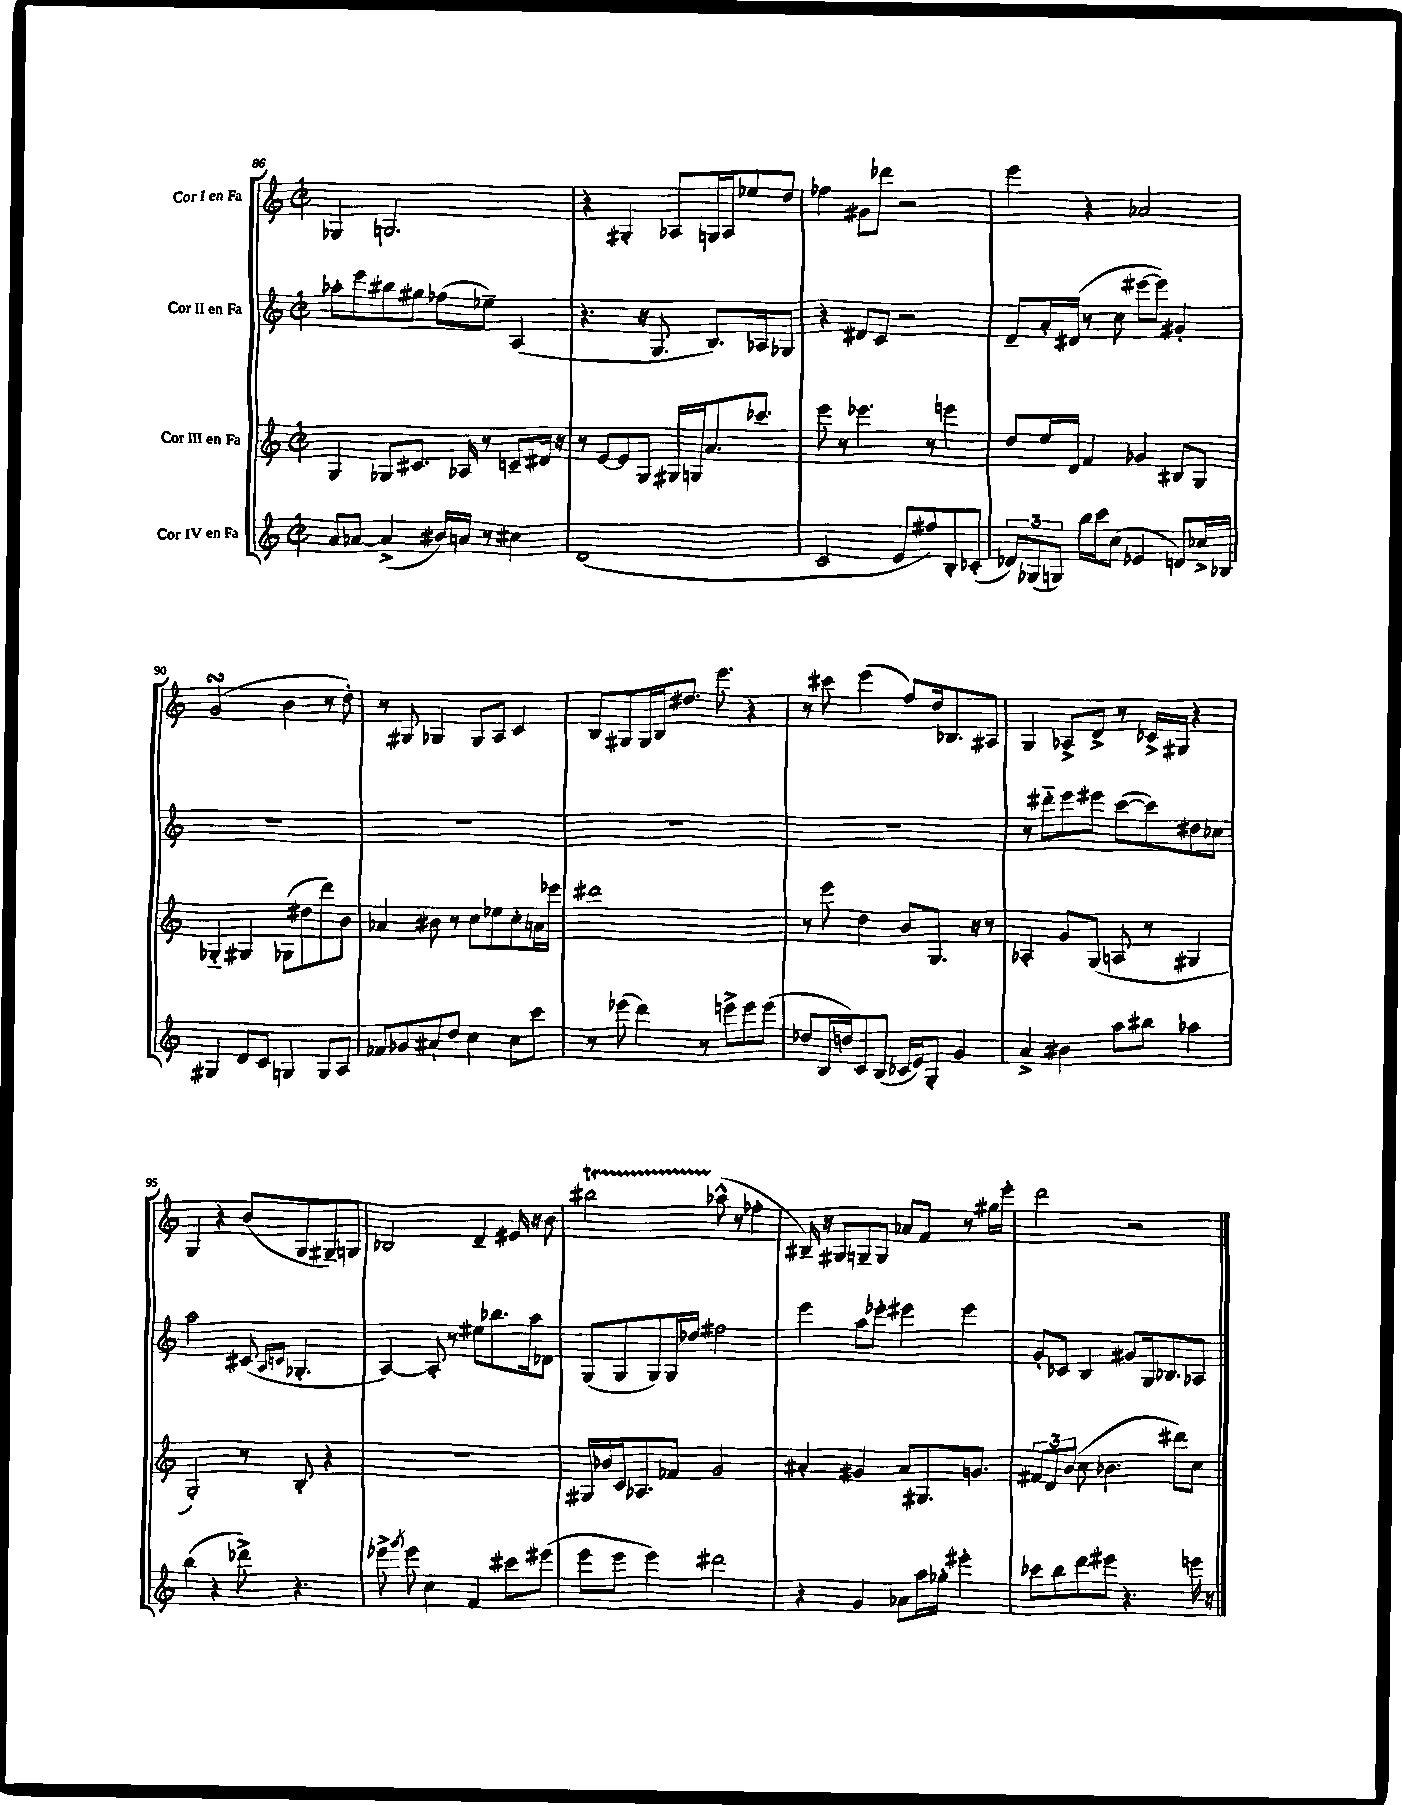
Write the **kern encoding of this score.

**kern	**kern	**kern	**kern
*staff4	*staff3	*staff2	*staff1
*clefG2	*clefG2	*clefG2	*clefG2
*k[]	*k[]	*k[]	*k[]
*M2/2	*M2/2	*M2/2	*M2/2
*met(c|)	*met(c|)	*met(c|)	*met(c|)
8a/L	4G/	8aa-'\L	4G-/
[8a-/J	.	8eee\	.
(4a-^/]	8G-/L	8bb#\	2.G/
.	8.c#/J	8gg#\J	.
16b#/LL)	.	(8ff-\L	.
16a/JJ	16A-/	.	.
8r	8r	8ee-~\J)	.
4cc#\	8c~/L	(4A/	.
.	16d#/Jk	.	.
.	16r	.	.
=	=	=	=
(1d	8r	4.r	4r
.	[8e/L	.	.
.	8e/]	.	4G#'/
.	8G/J	16r	.
.	.	8.G/	.
.	16G#/LL	.	8A-/L
.	16G/J	.	.
.	8.a/	8.B/L)	16G/L
.	.	.	16A-/J
.	.	.	8ee-/
.	8.ccc-/J	16A-/k	.
.	.	8G-/J	8dd/J
=	=	=	=
2c/	8eee\	4r	4ff-\
.	8r	.	.
.	4.eee-\	8d#/L	8g#\L
.	.	8c/J	8ddd-\J
8e/L	.	2r	2r
8ff#/)	8r	.	.
8B'/	4eee\	.	.
(8c-'/J	.	.	.
=	=	=	=
12d-/L)	8dd/L	8d~/L	4eee\
(12G-/	.	.	.
.	16ee/L	16a'/L	.
12G/J)	.	.	.
.	16d/JJ	(16d#/JJ	.
16bb\LL	4f/	8r	4r
16ccc\J	.	.	.
(8cc\J	.	8cc\	.
4e-/	4g-/	[8eee#\L	2a-/
.	.	8eee#\]J)	.
8d/L)	8B#/L	4g#'/	.
16cc-^/L	8G/J	.	.
16B-/JJ	.	.	.
=	=	=	=
4G#/	4G-'~/	1r	(2g/
8d/L	4G#/	.	.
8c/J	.	.	.
4G/	(8G-\L	.	4b\
.	8dd#\	.	.
8G/L	8ddd\)	.	8r
8A/J	8b\J	.	8dd'\)
=	=	=	=
8f-/L	4a-/	1r	8r
8g-/	.	.	8G#/
8a#`/	8b#\	.	4G-/
8dd/J	8r	.	.
4cc\	8cc\L	.	8G-/L
.	8ee-\	.	8A/J
8cc\L	8cc'\	.	4c/
8ccc\J	16a\L	.	.
.	16eee-\JJ	.	.
=	=	=	=
8r	1ddd#	1r	8B/L
(8eee-\	.	.	8G#/
4ddd\)	.	.	16G#/L
.	.	.	16B/J
.	.	.	8.dd#/J
8r	.	.	.
.	.	.	8.eee\
8eee^\L	.	.	.
8eee\	.	.	4r
(8eee\J	.	.	.
=	=	=	=
8dd-/L	8r	1r	8r
16B/L	8eee\	.	8ccc#\
16dd/J)	.	.	.
8c/	4dd\	.	(4eee\
(8B/J	.	.	.
16c-/LL	8b/L	.	8ff/L)
16e/J)	.	.	.
8G'/J	8.G/J	.	16dd/k
.	.	.	8.B-/
4g/	.	.	.
.	16r	.	.
.	8r	.	8A#/J
=	=	=	=
4a^/	4A-'/	8r	4G/
.	.	8ddd#'~\L	.
4b#\	8g/L	8eee\	8A-^/L
.	(8G/J	8eee#\J	8d^/J
8aa\L	8A/	([8ccc\L	8r
8bb#\J	8r	8ccc\])	16c-^/LL
.	.	.	16G#/JJ
4aa-\	4G#/	8dd#\	4r
.	.	8cc-\J	.
=	=	=	=
(4bb\	2G'/)	2aa\	4G/
4r	.	.	4r
8ddd-^\)	8r	(8c#/	(8b/L
.	.	16qqA/LL	.
.	.	16qqc/JJ	.
4.r	8B'/	4.G-'/	8G/
.	4r	.	8G#~/)
.	.	.	8G/J
=	=	=	=
8eee-^\	1r	[4A/)	2B-/
8qggg/	.	.	.
8eee-\	.	.	.
4cc\	.	8A'/]	.
.	.	8r	.
4f/	.	8ee#\L	4d~/
.	.	8.bb-\	.
8ccc#\L	.	.	16e#/
.	.	16aa\k	16r
(8eee#\J	.	8d-\J	8b\
=	=	=	=
8eee\L	16G#/LL	(8G/L	2bb#\
.	16b-/	.	.
8eee\J	16c/J	8G/	.
.	8.A-/	.	.
4eee\)	.	8G/)	.
.	8f-/J	16G/L	.
.	.	16dd-/JJ	.
2ddd#\	2g/	2ff#\	(8aa-^^\
.	.	.	8r
.	.	.	4ff-'\
=	=	=	=
4r	4a#'/	4eee\	16B#~/)
.	.	.	16r
.	.	.	8G#/L
4g/	4g#/	8aa\L	8G~/
.	.	8eee-'\J	8G/J
8a-\L	8a#/L	4eee#\	8a-/L
16aa\L	8.G#/	.	8f/J
16gg-'\JJ	.	.	.
4eee#'\	.	4eee#\	8r
.	8.g/J	.	.
.	.	.	16gg#\LL
.	.	.	16eee'\JJ
=	=	=	=
8ccc-\L	12f#/L	8g'/L	2ddd\
.	12d/	.	.
8bb\	.	8c-/J	.
.	(12b/J	.	.
8ddd\	8cc\	4B/	.
8eee#\J	4.b-\	.	.
4.r	.	8g#/L	2r
.	.	16G/k	.
.	.	8.B-/	.
.	8ddd#\L)	.	.
16eee\	8cc\J	8A-/J	.
16r	.	.	.
==	==	==	==
*-	*-	*-	*-
